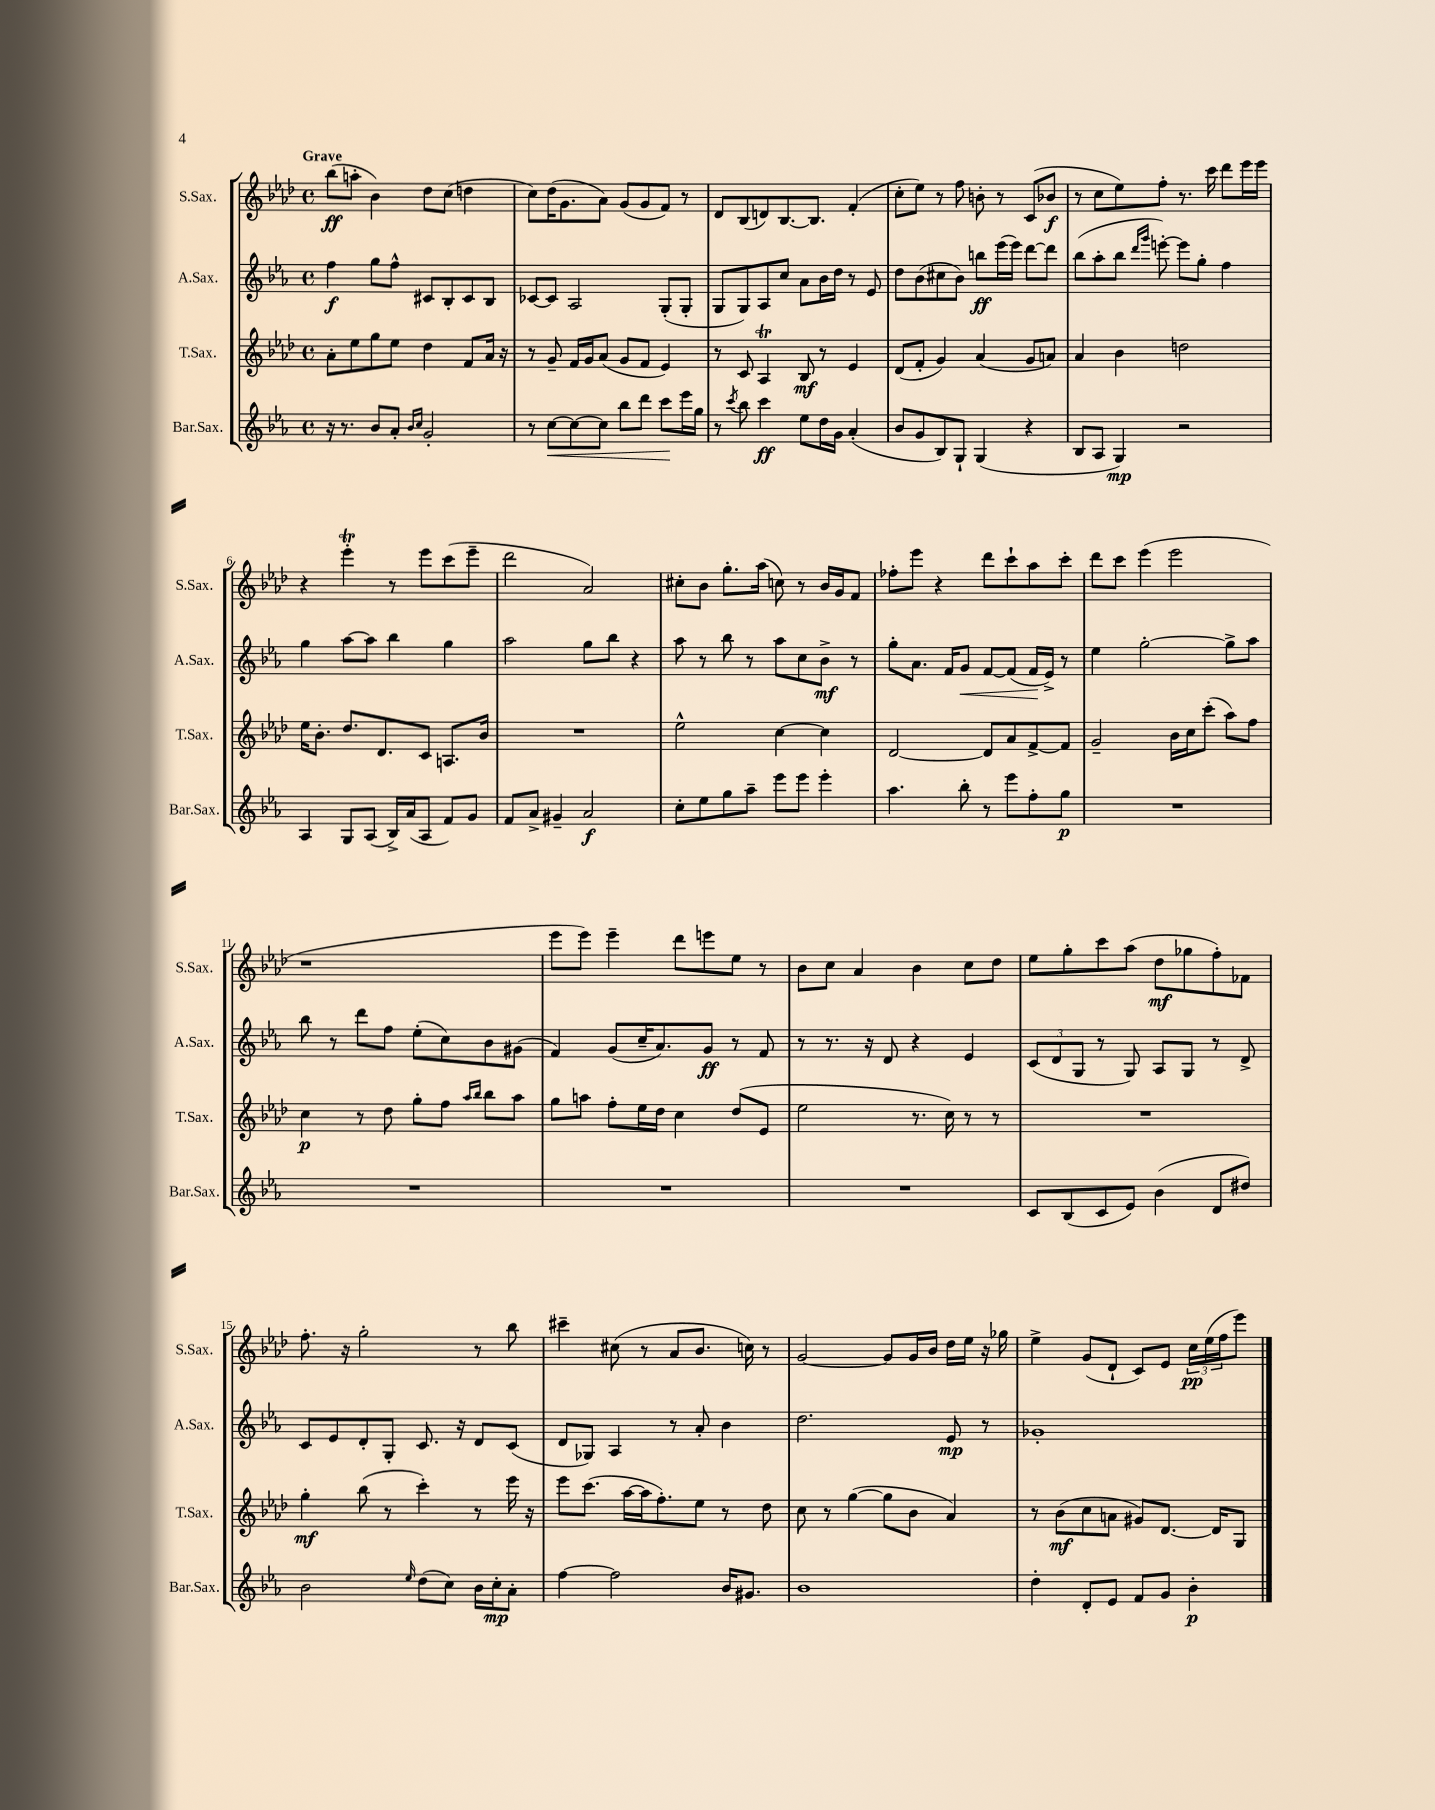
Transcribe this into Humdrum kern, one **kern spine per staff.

**kern	**kern	**kern	**kern
*staff4	*staff3	*staff2	*staff1
*clefG2	*clefG2	*clefG2	*clefG2
*k[b-e-a-]	*k[b-e-a-d-]	*k[b-e-a-]	*k[b-e-a-d-]
*M4/4	*M4/4	*M4/4	*M4/4
*met(c)	*met(c)	*met(c)	*met(c)
16r	8a-'	4ff	(8bb-
8.r	.	.	.
.	8ee-	.	8aa'
8b-	8gg	8gg	4b-)
8a-'	8ee-	8ff^^	.
16qqb-	.	.	.
16qqcc	.	.	.
2g'	4dd-	8c#	8dd-
.	.	8B-'	(8cc
.	8f	8c#	4dd
.	16a-	8B-	.
.	16r	.	.
=	=	=	=
8r	8r	[8c-	8cc)
[8cc	8g~	8c-]	(16dd-
.	.	.	8.g
8cc_	16f	2A-	.
.	16g	.	.
8cc]	(8a-	.	8a-)
8bb-	8g	.	(8g
8ddd	8f	.	8g
8ccc	4e-)	(8G'	8f)
16eee-	.	8G'	8r
16gg	.	.	.
=	=	=	=
8r	8r	8G	8d-
8qccc	.	.	.
8bb-	8c	8G)	(8B-
4ccc	4A-	8A-	8d)
.	.	8cc	[8.B-
8ee-	8B-	8a-	.
.	.	.	8.B-]
16dd	8r	16b-	.
16g	.	16dd	.
(4a-'	4e-	8r	(4f'
.	.	8e-	.
=	=	=	=
8b-	(8d-	8dd	8cc'
8g	8f'	(8b-	8ee-)
8B-)	4g)	8cc#	8r
8G`	.	8b-)	8ff
(4G	(4a-	8bb	8b'
.	.	(16eee-	8r
.	.	16eee-)	.
4r	8g	[8ddd	(8c
.	8a)	8ddd]	8b-
=	=	=	=
8B-	4a-	(8bb-	8r
8A-	.	8aa-'	8cc
4G)	4b-	8bb-	8ee-)
.	.	16qqddd	.
.	.	16qqggg	.
.	.	[8eee')	8ff'
2r	2dd	8eee]	8.r
.	.	8gg'	.
.	.	.	16ccc
.	.	4ff	8ddd-
.	.	.	16eee-
.	.	.	16eee-
=	=	=	=
4A-	16ee-	4gg	4r
.	8.b-'	.	.
8G	8.dd-	[8aa-	4eee-'
(8A-	.	8aa-]	.
.	8.d-	.	.
16B-^)	.	4bb-	8r
(16a-	.	.	.
8A-	8c	.	8eee-
8f)	8.A	4gg	(8ccc
8g	.	.	8eee-~
.	16b-	.	.
=	=	=	=
8f	1r	2aa-	2ddd-
8a-^	.	.	.
4g#~	.	.	.
2a-	.	8gg	2a-)
.	.	8bb-	.
.	.	4r	.
=	=	=	=
8cc'	2ee-^^	8aa-	8cc#'
8ee-	.	8r	8b-
8gg	.	8bb-	8.gg'
8aa-~	.	8r	.
.	.	.	(16aa-
8eee-	[4cc	8aa-	8cc)
8eee-	.	8cc	8r
4eee-'	4cc]	8b-^	16b-
.	.	.	16g
.	.	8r	8f
=	=	=	=
4.aa-	[2d-	8gg'	8ff-'
.	.	8.a-	8eee-
.	.	.	4r
.	.	16f	.
8bb-'	.	8g	.
8r	8d-]	[8f	8ddd-
8eee-	8a-	(8f]	8ccc`
8ff'	[8f^	16f	8aa-
.	.	16e-^)	.
8gg	8f]	8r	8ccc'
=	=	=	=
1r	2g~	4ee-	8ddd-
.	.	.	8ccc
.	.	[2gg'	(4eee-
.	16b-	.	2eee-
.	16cc	.	.
.	(8ccc'	.	.
.	8aa-)	8gg^]	.
.	8ff	8aa-	.
=	=	=	=
1r	4cc	8bb-	1r
.	.	8r	.
.	8r	8ddd	.
.	8dd-	8ff	.
.	8gg'	(8ee-'	.
.	8ff	8cc)	.
.	16qqaa-	.	.
.	16qqbb-	.	.
.	8bb-	8b-	.
.	8aa-	(8g#	.
=	=	=	=
1r	8gg	4f)	8eee-
.	8aa	.	8eee-)
.	8ff'	(8g	4eee-~
.	16ee-	16cc~	.
.	16dd-	8.a-)	.
.	4cc	.	8ddd-
.	.	8g	8eee
.	(8dd-	8r	8ee-
.	8e-	8f	8r
=	=	=	=
1r	2ee-	8r	8b-
.	.	8.r	8cc
.	.	.	4a-
.	.	16r	.
.	.	8d	.
.	8.r	4r	4b-
.	16cc)	.	.
.	8r	4e-	8cc
.	8r	.	8dd-
=	=	=	=
8c	1r	(12c	8ee-
.	.	12d	.
(8B-	.	.	8gg'
.	.	12G	.
8c	.	8r	8ccc
8e-)	.	8G)	(8aa-
(4b-	.	8A-	8dd-
.	.	8G	8gg-
8d	.	8r	8ff')
8dd#)	.	8d^	8f-
=	=	=	=
2b-	4gg'	8c	8.ff'
.	.	8e-	.
.	.	.	16r
.	(8bb-	8d'	2gg'
.	8r	8G'	.
16qqee-	.	.	.
(8dd	4ccc')	8.c	.
8cc)	.	.	.
.	.	16r	.
16b-	8r	8d	8r
16cc'	.	.	.
8a-'	16eee-	(8c	8bb-
.	16r	.	.
=	=	=	=
[4ff	8eee-	8d	4ccc#~
.	(8.ccc	8G-)	.
2ff]	.	4A-	(8cc#
.	[16aa-	.	.
.	16aa-]	.	8r
.	8.ff')	.	.
.	.	8r	8a-
.	8ee-	8a-'	8.b-
16b-	8r	4b-	.
8.g#	.	.	16cc)
.	8dd-	.	8r
=	=	=	=
1b-	8cc	2.dd	[2g
.	8r	.	.
.	([4gg	.	.
.	8gg]	.	8g]
.	8b-	.	16g
.	.	.	16b-
.	4a-)	8e-	16dd-
.	.	.	16ee-
.	.	8r	16r
.	.	.	16gg-
=	=	=	=
4dd'	8r	1g-'	4ee-^
.	(8b-	.	.
8d'	8cc	.	(8g
8e-	8a	.	8d-`
8f	8g#)	.	8c)
8g	[8.d-	.	8e-
4b-'	.	.	24cc
.	.	.	(24ee-
.	16d-]	.	.
.	.	.	24ff
.	8G	.	8eee-)
==	==	==	==
*-	*-	*-	*-
